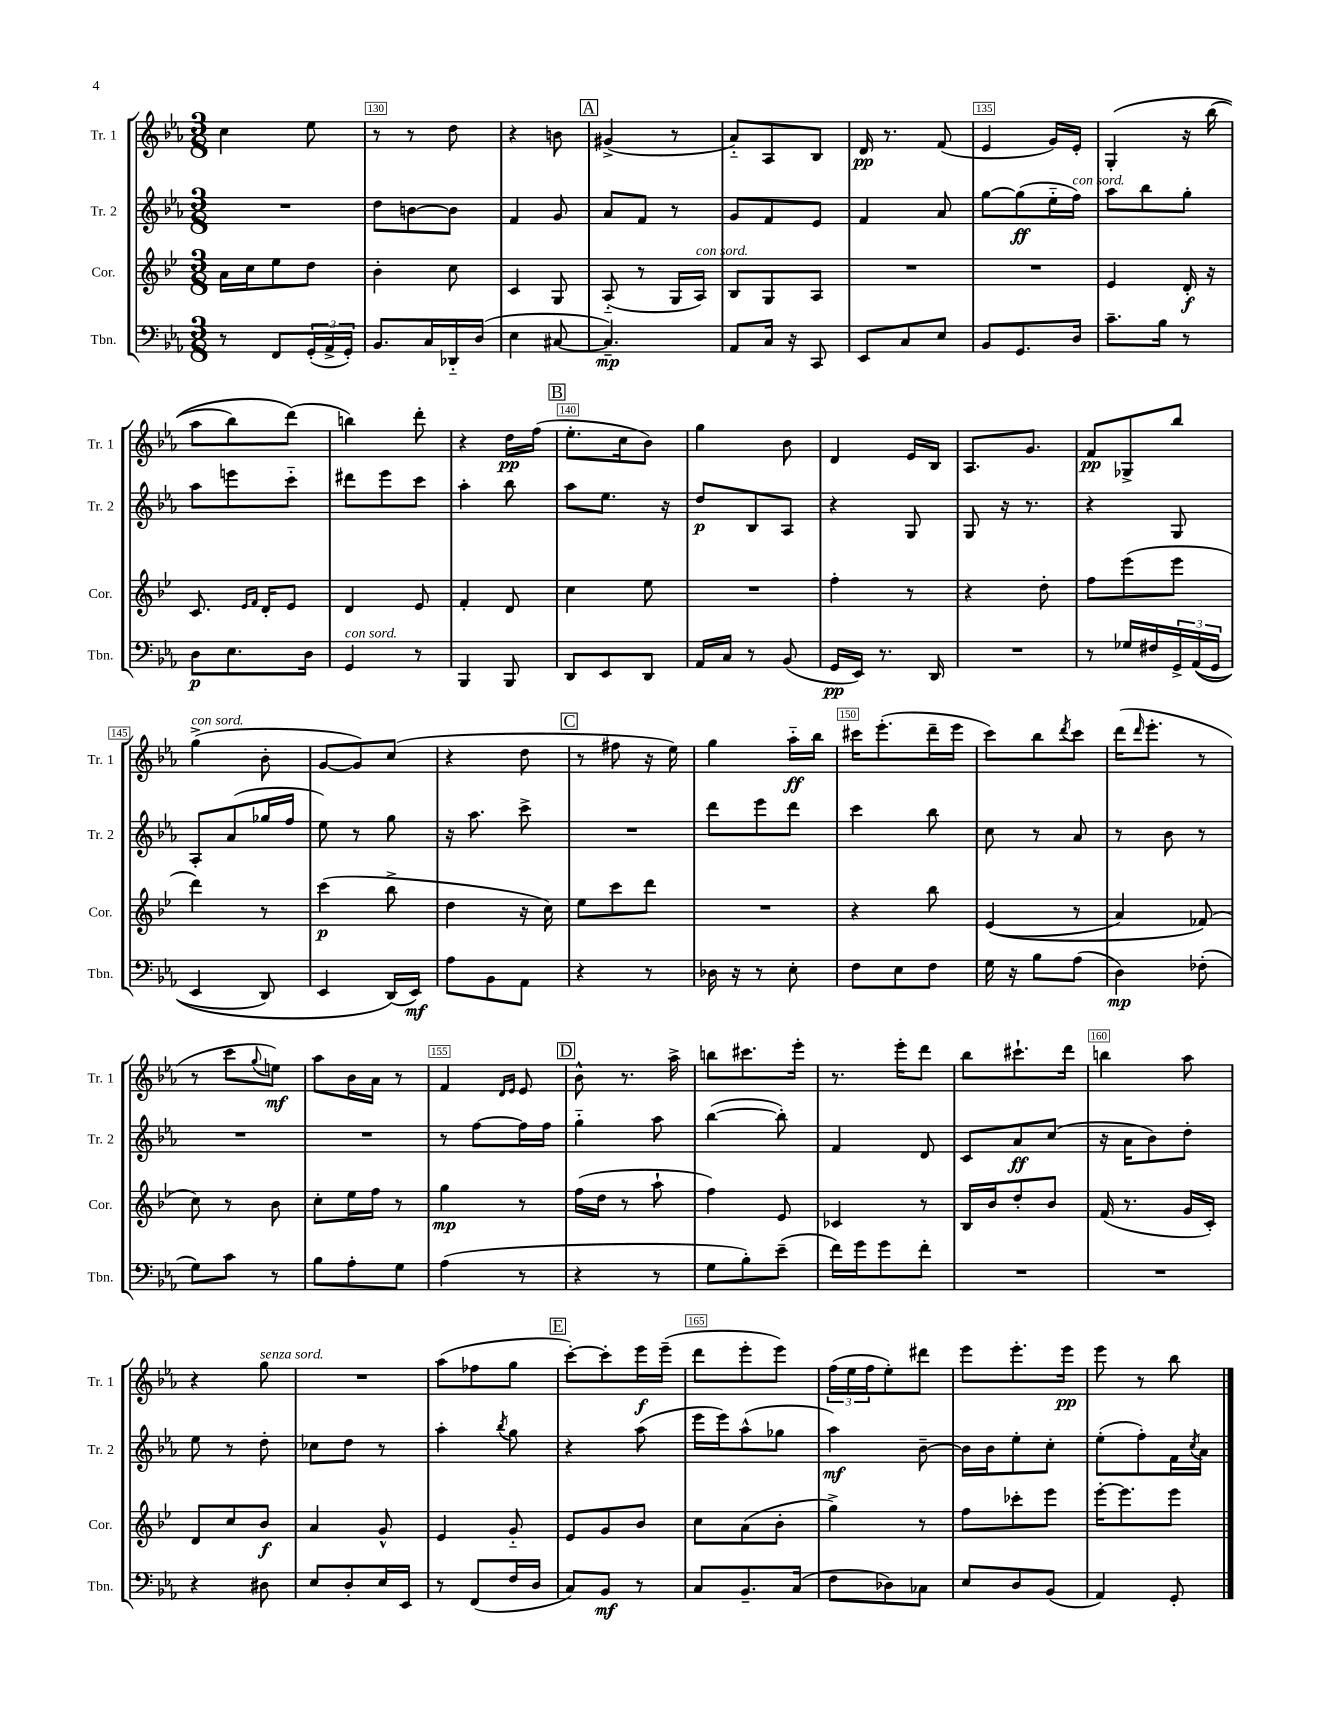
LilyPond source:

<<
\new StaffGroup <<
\new Staff = "s0" \with { instrumentName = "Tr. 1" shortInstrumentName = "Tr. 1" } {
    \clef treble \key ees \major \numericTimeSignature \time 3/8
    c''4 ees''8 |
    r8 r8 d''8 |
    r4 b'8 |
    \mark \markup { \box "A" } gis'4->( r8 |
    aes'8-_) aes8 bes8 |
    d'16\pp r8. f'8( |
    ees'4 g'16) ees'16-. |
    g4-.\( r16 bes''16( |
    aes''8 bes''8) d'''8(\) |
    b''4) d'''8-. |
    r4 d''16\pp f''16( |
    \mark \markup { \box "B" } ees''8.-. c''16 bes'8) |
    g''4 bes'8 |
    d'4 ees'16 bes16 |
    aes8. g'8. |
    f'8\pp ges8-> bes''8 |
    g''4->^\markup { \italic "con sord." }( bes'8-. |
    g'8~ g'8) c''8( |
    r4 d''8 |
    \mark \markup { \box "C" } r8 fis''8 r16 ees''16) |
    g''4 aes''16-_\ff bes''16 |
    cis'''16 ees'''8.-.( d'''16-- ees'''16 |
    c'''8) bes''8 \acciaccatura { d'''8 } c'''8 |
    d'''16( \grace { d'''16 } ees'''8.-. r8 |
    r8 c'''8 \appoggiatura { g''8 } e''8\mf) |
    aes''8 bes'16 aes'16 r8 |
    f'4 \grace { d'16 ees'16 } ees'8 |
    \mark \markup { \box "D" } bes'8-^ r8. aes''16-> |
    b''8 cis'''8. ees'''16-. |
    r8. ees'''16-. d'''8 |
    bes''8 cis'''8.-! d'''16 |
    b''4 aes''8 |
    r4 g''8^\markup { \italic "senza sord." } |
    R4. |
    aes''8( fes''8 g''8 |
    \mark \markup { \box "E" } c'''8~-.) c'''8-. ees'''16\f ees'''16--( |
    d'''8 ees'''8-. ees'''8) |
    \tuplet 3/2 { f''16( ees''16 f''16 } ees''8-.) dis'''8 |
    ees'''8 ees'''8.-. ees'''16\pp |
    ees'''8 r8 bes''8 \bar "|." |
}
\new Staff = "s1" \with { instrumentName = "Tr. 2" shortInstrumentName = "Tr. 2" } {
    \clef treble \key ees \major \numericTimeSignature \time 3/8
    R4. |
    d''8 b'8~ b'8 |
    f'4 g'8 |
    \mark \markup { \box "A" } aes'8 f'8 r8 |
    g'8 f'8 ees'8 |
    f'4 aes'8 |
    g''8~ g''8\ff( ees''16-_ f''16^\markup { \italic "con sord." }) |
    aes''8 bes''8 g''8-. |
    aes''8 e'''8 c'''8-_ |
    dis'''8 ees'''8 c'''8 |
    aes''4-. bes''8 |
    \mark \markup { \box "B" } aes''8 ees''8. r16 |
    d''8\p bes8 aes8 |
    r4 g8 |
    g8 r16 r8. |
    r4 g8 |
    aes8-. aes'8( ges''16 f''16 |
    ees''8) r8 g''8 |
    r16 aes''8. c'''8-> |
    \mark \markup { \box "C" } R4. |
    d'''8 ees'''8 d'''8 |
    c'''4 bes''8 |
    c''8 r8 aes'8 |
    r8 bes'8 r8 |
    R4. |
    R4. |
    r8 f''8~ f''16 f''16 |
    \mark \markup { \box "D" } g''4-_ aes''8 |
    bes''4~( bes''8-.) |
    f'4 d'8 |
    c'8 aes'8\ff c''8( |
    r16 aes'16 bes'8) d''8-. |
    ees''8 r8 d''8-. |
    ces''8 d''8 r8 |
    aes''4-. \acciaccatura { bes''8 } g''8 |
    \mark \markup { \box "E" } r4 aes''8( |
    ees'''16 ees'''16) aes''8-^( ges''8 |
    aes''4\mf) bes'8~-- |
    bes'16 bes'16 ees''8-. c''8-. |
    ees''8-.( f''8-.) f'16 \acciaccatura { c''8 } aes'16 \bar "|." |
}
\new Staff = "s2" \with { instrumentName = "Cor." shortInstrumentName = "Cor." } {
    \clef treble \key bes \major \numericTimeSignature \time 3/8
    a'16 c''16 ees''8 d''8 |
    bes'4-. c''8 |
    c'4 g8 |
    \mark \markup { \box "A" } a8-_( r8 g16 a16^\markup { \italic "con sord." }) |
    bes8 g8 a8 |
    R4. |
    R4. |
    ees'4 d'16-.\f r16 |
    c'8. \grace { ees'16 f'16 } d'16-. ees'8 |
    d'4 ees'8 |
    f'4-. d'8 |
    \mark \markup { \box "B" } c''4 ees''8 |
    R4. |
    f''4-. r8 |
    r4 d''8-. |
    f''8 ees'''8( ees'''8 |
    d'''4) r8 |
    c'''4\p( bes''8-> |
    d''4 r16 c''16) |
    \mark \markup { \box "C" } ees''8 c'''8 d'''8 |
    R4. |
    r4 bes''8 |
    ees'4(\( r8 |
    a'4) fes'8(\) |
    c''8) r8 bes'8 |
    c''8-. ees''16 f''16 r8 |
    g''4\mp r8 |
    \mark \markup { \box "D" } f''16( d''16 r8 a''8-! |
    f''4) ees'8 |
    ces'4 r8 |
    bes16 bes'16 d''8-. bes'8 |
    f'16( r8. g'16 c'16-.) |
    d'8 c''8 bes'8\f |
    a'4 g'8-^ |
    ees'4 g'8-_ |
    \mark \markup { \box "E" } ees'8 g'8 bes'8 |
    c''8 a'8( bes'8-. |
    g''4->) r8 |
    f''8 ces'''8-. ees'''8 |
    ees'''16~-. ees'''8. ees'''8 \bar "|." |
}
\new Staff = "s3" \with { instrumentName = "Tbn." shortInstrumentName = "Tbn." } {
    \clef bass \key ees \major \numericTimeSignature \time 3/8
    r8 f,8 \tuplet 3/2 { g,16-.( aes,16-> g,16-.) } |
    bes,8. c16 des,16-_ d16( |
    ees4 cis8~ |
    \mark \markup { \box "A" } cis4.--\mp) |
    aes,8 c16 r16 c,8 |
    ees,8 c8 ees8 |
    bes,8 g,8. d16 |
    c'8.-- bes16 r8 |
    d8\p ees8. d16 |
    g,4^\markup { \italic "con sord." } r8 |
    bes,,4 bes,,8 |
    \mark \markup { \box "B" } d,8 ees,8 d,8 |
    aes,16 c16 r8 bes,8( |
    g,16\pp ees,16) r8. d,16 |
    R4. |
    r8 ges16 fis16 \tuplet 3/2 { g,16-> aes,16(\( g,16 } |
    ees,4 d,8) |
    ees,4 d,16(\) ees,16\mf) |
    aes8 bes,8 aes,8 |
    \mark \markup { \box "C" } r4 r8 |
    des16 r16 r8 ees8-. |
    f8 ees8 f8 |
    g16 r16 bes8 aes8( |
    d4\mp) fes8-.( |
    g8) c'8 r8 |
    bes8 aes8-. g8 |
    aes4( r8 |
    \mark \markup { \box "D" } r4 r8 |
    g8 bes8-.) ees'8--( |
    f'16) g'16 g'8 f'8-. |
    R4. |
    R4. |
    r4 dis8 |
    ees8 d8-. ees16 ees,16 |
    r8 f,8( f16 d16 |
    \mark \markup { \box "E" } c8) bes,8\mf r8 |
    c8 bes,8.-- c16( |
    f8 des8) ces8 |
    ees8 d8 bes,8( |
    aes,4) g,8-. \bar "|." |
}
>>
>>
\layout { \context { \Score currentBarNumber = #129 \override BarNumber.break-visibility = ##(#f #t #t) barNumberVisibility = #(every-nth-bar-number-visible 5) \override BarNumber.stencil = #(make-stencil-boxer 0.1 0.3 ly:text-interface::print) } }
